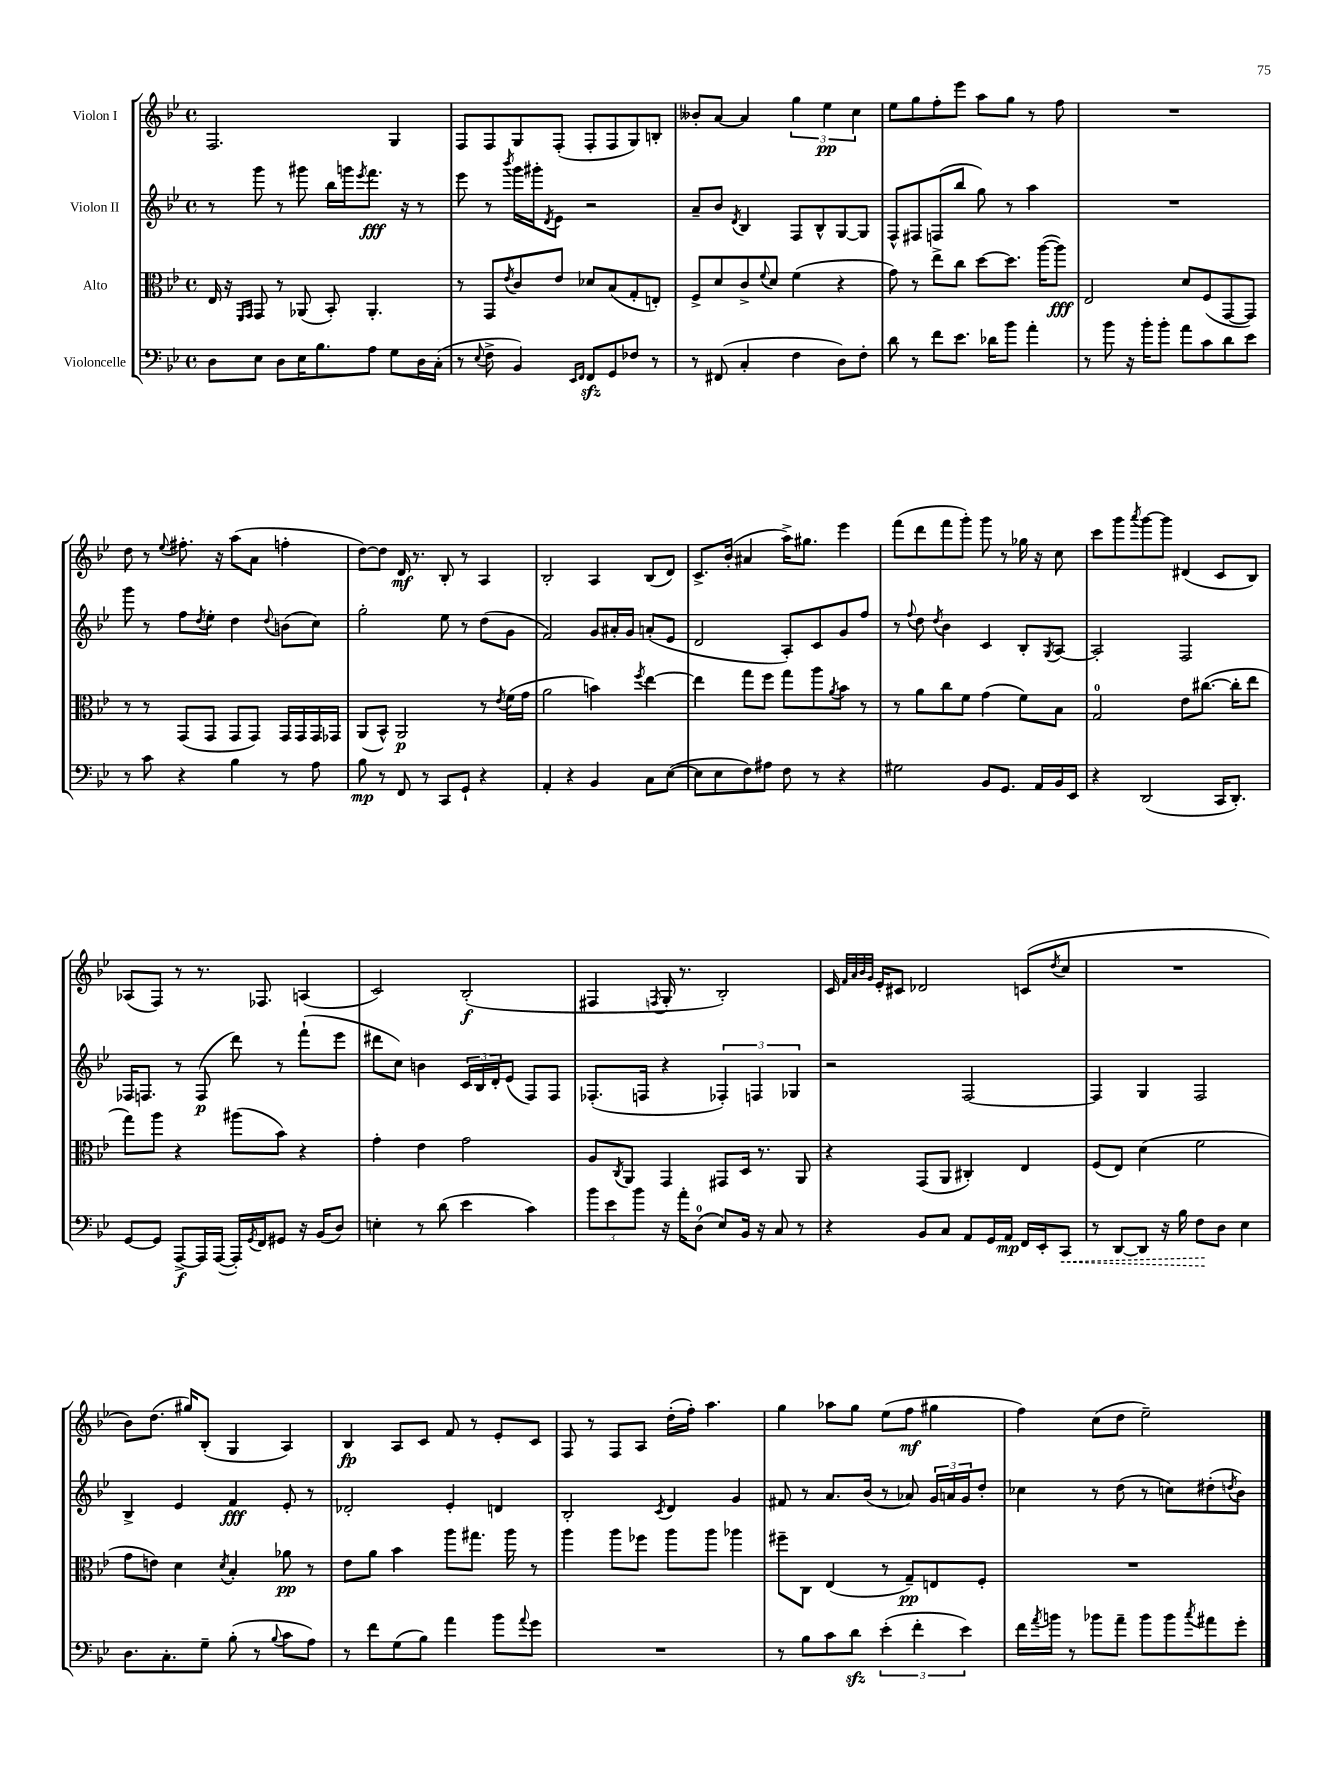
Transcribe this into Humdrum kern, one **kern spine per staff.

**kern	**dynam	**kern	**dynam	**kern	**dynam	**kern	**dynam
*part4	*part4	*part3	*part3	*part2	*part2	*part1	*part1
*staff4	*staff4	*staff3	*staff3	*staff2	*staff2	*staff1	*staff1
*I"Violoncelle	*	*I"Alto	*	*I"Violon II	*	*I"Violon I	*
*clefF4	*	*clefC3	*	*clefG2	*	*clefG2	*
*k[b-e-]	*	*k[b-e-]	*	*k[b-e-]	*	*k[b-e-]	*
*M4/4	*	*M4/4	*	*M4/4	*	*M4/4	*
*met(c)	*	*met(c)	*	*met(c)	*	*met(c)	*
=56	=56	=56	=56	=56	=56	=56	=56
8D\L	.	16E-/	.	8r	.	2.F/	.
.	.	16r	.	.	.	.	.
.	.	16qqFF/LL	.	.	.	.	.
.	.	16qqGG/JJ	.	.	.	.	.
8E-\J	.	8GG/	.	8ggg\	.	.	.
8D\L	.	8r	.	8r	.	.	.
16E-\K	.	(8AA-X/	.	8ggg#X\	.	.	.
8.B-\	.	.	.	.	.	.	.
.	.	8BB-'/)	.	16bb-\LL	.	.	.
.	.	.	.	16gggn\J	.	.	.
.	.	.	.	8qeee-/	.	.	.
8A\J	.	4.AA-'/	.	8.fff\J	fff	.	.
8G\L	.	.	.	.	.	4G/	.
.	.	.	.	16r	.	.	.
16D\L	.	.	.	8r	.	.	.
(16C'\JJ	.	.	.	.	.	.	.
=57	=57	=57	=57	=57	=57	=57	=57
8r	.	8r	.	8eee-\	.	8F/L	.
8qqE-/	.	.	.	.	.	.	.
8F^\	.	8GG/L	.	8r	.	8F/	.
.	.	8qe-/	.	8qbbb-/	.	.	.
4BB-/)	.	8c/	.	16ggg\LL	.	8G/	.
.	.	.	.	16ggg#X'\J	.	.	.
.	.	.	.	8qd/	.	.	.
.	.	8e-/J	.	8e-\J	.	(8F'/J	.
16qqEE-/LL	.	.	.	.	.	.	.
16qqFF/JJ	.	.	.	.	.	.	.
8FFzz/L	.	8d-X/L	.	2r	.	8F'/L	.
8GG/	.	(8B-/	.	.	.	8F/	.
8F-X/J	.	8G'/	.	.	.	8G/)	.
8r	.	8En'/J)	.	.	.	8Bn'/J	.
=58	=58	=58	=58	=58	=58	=58	=58
8r	.	8F^/L	.	8a~/L	.	8b--X'/L	.
(8FF#X/	.	8d/	.	8b-/J	.	[8a/J	.
.	.	.	.	8qd/	.	.	.
4C'/	.	8c^/	.	4B-/	.	4a/]	.
.	.	8qqf/	.	.	.	.	.
.	.	8d/J	.	.	.	.	.
4F\	.	(4f\	.	8F/L	.	6gg\	.
.	.	.	.	8B-^^/	.	.	.
.	.	.	.	.	.	6ee-\	pp
8D\L)	.	4r	.	[8G/	.	.	.
.	.	.	.	.	.	6cc\	.
8F'\J	.	.	.	8G/J]	.	.	.
=59	=59	=59	=59	=59	=59	=59	=59
8d\	.	8g\)	.	8F^^/L	.	8ee-\L	.
8r	.	8r	.	8F#X/	.	8gg\	.
8f\L	.	8ee-^\L	.	(8Fn/	.	8ff'\	.
8.e-\J	.	8cc\J	.	8bb-/J	.	8eee-\J	.
.	.	[8dd\L	.	8gg\)	.	8aa\L	.
16d-X\KL	.	.	.	.	.	.	.
8b-\J	.	8.dd\J]	.	8r	.	8gg\J	.
4a'\	.	.	.	4aa\	.	8r	.
.	.	([16aa\KL	.	.	.	.	.
.	.	8aa\J])	fff	.	.	8ff\	.
=60	=60	=60	=60	=60	=60	=60	=60
8r	.	2E-/	.	1r	.	1r	.
8b-\	.	.	.	.	.	.	.
16r	.	.	.	.	.	.	.
16b-'\KL	.	.	.	.	.	.	.
8b-'\J	.	.	.	.	.	.	.
8a\L	.	8d/L	.	.	.	.	.
8c\	.	(8F/	.	.	.	.	.
8d\	.	[8GG/	.	.	.	.	.
8e-\J	.	8GG/J])	.	.	.	.	.
!!LO:LB:g=z
=61	=61	=61	=61	=61	=61	=61	=61
8r	.	8r	.	8ggg\	.	8dd\	.
8c\	.	8r	.	8r	.	8r	.
.	.	.	.	.	.	8qqee-/	.
4r	.	(8GG/L	.	8ff\L	.	8.ff#X'\	.
.	.	.	.	8qdd/	.	.	.
.	.	8GG/J	.	8ee-'\J	.	.	.
.	.	.	.	.	.	16r	.
4B-\	.	8GG/L	.	4dd\	.	(8aa\L	.
.	.	8GG/J)	.	.	.	8a\J	.
.	.	.	.	8qqdd/	.	.	.
8r	.	16GG/LL	.	(8bn\L	.	4ffn'\	.
.	.	16GG/	.	.	.	.	.
8A\	.	16GG/	.	8cc\J)	.	.	.
.	.	16GG-X/JJ	.	.	.	.	.
=62	=62	=62	=62	=62	=62	=62	=62
8B-\	mp	(8AA/L	.	2gg'\	.	[8dd\L)	.
8r	.	8BB-^^/J)	.	.	.	8dd\J]	.
8FF/	.	2AA/	p	.	.	16d/	mf
.	.	.	.	.	.	8.r	.
8r	.	.	.	.	.	.	.
8CC/L	.	.	.	8ee-\	.	8B-'/	.
8GG`/J	.	.	.	8r	.	8r	.
4r	.	8r	.	(8dd\L	.	4A/	.
.	.	8qe-/	.	.	.	.	.
.	.	(16f\LL	.	8g\J	.	.	.
.	.	16g\JJ	.	.	.	.	.
=63	=63	=63	=63	=63	=63	=63	=63
4AA'/	.	2a\	.	2f/)	.	2B-'/	.
4r	.	.	.	.	.	.	.
4BB-/	.	4bn\)	.	8g/L	.	4A/	.
.	.	.	.	16a#X'/L	.	.	.
.	.	.	.	16g/JJ	.	.	.
.	.	8qff/	.	.	.	.	.
8C\L	.	[4ee-\	.	(8an'/L	.	(8B-/L	.
([8E-\J	.	.	.	8e-/J	.	8d/J)	.
=64	=64	=64	=64	=64	=64	=64	=64
8E-\L]	.	4ee-\]	.	2d/	.	8.c^/L	.
8E-\	.	.	.	.	.	.	.
.	.	.	.	.	.	(16b-'/Jk	.
8F\)	.	8gg\L	.	.	.	4a#X/	.
8A#X\J	.	8ff\J	.	.	.	.	.
8F\	.	8gg\L	.	8A'/L)	.	16aa^\KL)	.
.	.	.	.	.	.	8.gg#X\J	.
8r	.	8aa\	.	8c/	.	.	.
.	.	8qa/	.	.	.	.	.
4r	.	8b-\J	.	8g/	.	4eee-\	.
.	.	8r	.	8ff/J	.	.	.
=65	=65	=65	=65	=65	=65	=65	=65
2G#X\	.	8r	.	8r	.	(8fff\L	.
.	.	.	.	8qqff/	.	.	.
.	.	8a\L	.	8dd\	.	8ddd\	.
.	.	.	.	8qdd/	.	.	.
.	.	8cc\	.	4b-\	.	8fff\	.
.	.	8f\J	.	.	.	8ggg'\J)	.
8BB-/L	.	(4g\	.	4c/	.	8ggg\	.
8.GG/J	.	.	.	.	.	8r	.
.	.	8f\L)	.	8B-'/L	.	16gg-X\	.
16AA/LL	.	.	.	.	.	16r	.
.	.	.	.	8qG/	.	.	.
16BB-/	.	8B-\J	.	[8A/J	.	8cc\	.
16EE-/JJ	.	.	.	.	.	.	.
=66	=66	=66	=66	=66	=66	=66	=66
4r	.	2G/	.	2A'/]	.	8ccc\L	.
.	.	.	.	.	.	8ggg\	.
.	.	.	.	.	.	8qaaa/	.
(2DD/	.	.	.	.	.	[8ggg\	.
.	.	.	.	.	.	8ggg\J]	.
.	.	8e-\L	.	2F/	.	(4d#X/	.
.	.	([8.cc#X\J	.	.	.	.	.
16CC/KL	.	.	.	.	.	8c/L	.
8.DD'/J)	.	16cc#'\KL]	.	.	.	.	.
.	.	8ee-\J	.	.	.	8B-/J)	.
!!LO:LB:g=z
=67	=67	=67	=67	=67	=67	=67	=67
[8GG/L	.	8gg\L)	.	16F-X/KL	.	(8A-X/L	.
.	.	.	.	8.Fn/J	.	.	.
8GG/J]	.	8aa\J	.	.	.	8F/J)	.
[8AAA^/L	f	4r	.	8r	.	8r	.
16AAA/L]	.	.	.	(8F/	p	8.r	.
([16AAA/JJ	.	.	.	.	.	.	.
16AAA'/LL])	.	(8aa#X\L	.	8ddd\)	.	.	.
8qGG/	.	.	.	.	.	.	.
16FF/J	.	.	.	.	.	8.F-X/	.
8GG#X/J	.	8b-\J)	.	8r	.	.	.
16r	.	4r	.	(8fff`\L	.	(4An/	.
(16BB-/KL	.	.	.	.	.	.	.
8D/J)	.	.	.	8eee-\J	.	.	.
=68	=68	=68	=68	=68	=68	=68	=68
4En'\	.	4g'\	.	8ddd#X\L	.	2c/)	.
.	.	.	.	8cc\J)	.	.	.
8r	.	4e-\	.	4bn\	.	.	.
(8d\	.	.	.	.	.	.	.
4e-\	.	2g\	.	24c/LL	.	(2B-'/	f
.	.	.	.	24B-/	.	.	.
.	.	.	.	24d'/J	.	.	.
.	.	.	.	(8e-/J	.	.	.
4c\)	.	.	.	8F/L)	.	.	.
.	.	.	.	8F/J	.	.	.
=69	=69	=69	=69	=69	=69	=69	=69
12b-\L	.	8A/L	.	(8.F-X'/L	.	4F#X/	.
12e-\	.	.	.	.	.	.	.
.	.	8qC/	.	.	.	.	.
.	.	8AA/J	.	.	.	.	.
12b-\J	.	.	.	.	.	.	.
.	.	.	.	16Fn/Jk	.	.	.
.	.	.	.	.	.	8qFn/	.
16r	.	4GG/	.	4r	.	16G'/	.
16a'\KL	.	.	.	.	.	8.r	.
(8D\J	.	.	.	.	.	.	.
8E-/L)	.	8GG#X/L	.	6F-X'/)	.	2B-'/)	.
16BB-/Jk	.	16D/Jk	.	.	.	.	.
.	.	.	.	6Fn/	.	.	.
16r	.	8.r	.	.	.	.	.
8C/	.	.	.	.	.	.	.
.	.	.	.	6G-X/	.	.	.
8r	.	8AA/	.	.	.	.	.
=70	=70	=70	=70	=70	=70	=70	=70
4r	.	4r	.	2r	.	16c/	.
.	.	.	.	.	.	32qqf/LLL	.
.	.	.	.	.	.	32qqa/	.
.	.	.	.	.	.	32qqb-/	.
.	.	.	.	.	.	32qqg/JJJ	.
.	.	.	.	.	.	16e-'/KL	.
.	.	.	.	.	.	8c#X/J	.
8BB-/L	.	(8GG/L	.	.	.	2d-X/	.
8C/J	.	8AA/J	.	.	.	.	.
8AA/L	.	4C#X'/)	.	[2F/	.	.	.
16GG/L	.	.	.	.	.	.	.
16AA/JJ	mp	.	.	.	.	.	.
16FF/LL	.	4E-/	.	.	.	(8cn/L	.
16EE-'/J	.	.	.	.	.	.	.
.	.	.	.	.	.	8qdd/	.
!	!LO:HP:b	!	!	!	!	!	!
8CC/J	<	.	.	.	.	8cc/J	.
=71	=71	=71	=71	=71	=71	=71	=71
8r	.	(8F/L	.	4F/]	.	1r	.
[8DD/L	.	8E-/J)	.	.	.	.	.
8DD/J]	.	(4d\	.	4G/	.	.	.
16r	.	.	.	.	.	.	.
16B-\	.	.	.	.	.	.	.
8F\L	.	2f\	.	2F/	.	.	.
8D\J	[	.	.	.	.	.	.
4E-\	.	.	.	.	.	.	.
!!LO:LB:g=z
=72	=72	=72	=72	=72	=72	=72	=72
8.D\L	.	8g\L	.	4B-^/	.	8b-\L)	.
.	.	8en\J)	.	.	.	(8.dd\J	.
8.C'\	.	.	.	.	.	.	.
.	.	4d\	.	4e-/	.	.	.
.	.	.	.	.	.	16gg#X/KL)	.
8G~\J	.	.	.	.	.	(8B-'/J	.
.	.	8qd/	.	.	.	.	.
(8B-'\	.	4B-'/	.	4f/	fff	4G/	.
8r	.	.	.	.	.	.	.
8qqB-/	.	.	.	.	.	.	.
8c\L	.	8a-X\	pp	8e-'/	.	4A/)	.
8A\J)	.	8r	.	8r	.	.	.
=73	=73	=73	=73	=73	=73	=73	=73
8r	.	8e-\L	.	2d-X'/	.	4B-/	fp
8f\L	.	8a\J	.	.	.	.	.
(8G\	.	4b-\	.	.	.	8A/L	.
8B-\J)	.	.	.	.	.	8c/J	.
4a\	.	8aa\L	.	4e-'/	.	8f/	.
.	.	8.gg#X\J	.	.	.	8r	.
8b-\L	.	.	.	4dn/	.	8e-'/L	.
.	.	16aa\	.	.	.	.	.
8qqa/	.	.	.	.	.	.	.
8g\J	.	8r	.	.	.	8c/J	.
=74	=74	=74	=74	=74	=74	=74	=74
1r	.	4aa\	.	2B-'/	.	8F/	.
.	.	.	.	.	.	8r	.
.	.	8aa\L	.	.	.	8F/L	.
.	.	8ff-X\J	.	.	.	8A/J	.
.	.	.	.	8qc/	.	.	.
.	.	8aa\L	.	4d/	.	(16dd'\LL	.
.	.	.	.	.	.	16ff'\JJ)	.
.	.	8aa\J	.	.	.	4.aa\	.
.	.	4aa-X\	.	4g/	.	.	.
=75	=75	=75	=75	=75	=75	=75	=75
8r	.	8ff#X~\L	.	8f#X/	.	4gg\	.
8B-\L	.	8C\J	.	8r	.	.	.
8c\	.	(4E-/	.	8.a/L	.	8aa-X\L	.
8dzz\J	.	.	.	.	.	8gg\J	.
.	.	.	.	(16b-/Jk	.	.	.
(6e-'\	.	8r	.	8r	.	(8ee-\L	.
.	.	8G~/L)	pp	8a-X/)	.	8ff\J	mf
6f'\	.	.	.	.	.	.	.
.	.	8En/	.	24g/LL	.	4gg#X\	.
.	.	.	.	24an/	.	.	.
6e-\)	.	.	.	24g/J	.	.	.
.	.	8F'/J	.	8dd'/J	.	.	.
=76	=76	=76	=76	=76	=76	=76	=76
16f\LL	.	1r	.	4cc-X\	.	4ff\)	.
8qa/	.	.	.	.	.	.	.
16bn\JJ	.	.	.	.	.	.	.
8r	.	.	.	.	.	.	.
8b-X\L	.	.	.	8r	.	(8cc\L	.
8a~\J	.	.	.	(8dd\	.	8dd\J	.
8b-\L	.	.	.	8r	.	2ee-~\)	.
8b-\	.	.	.	8ccn\L)	.	.	.
8qcc/	.	.	.	.	.	.	.
8a#X\	.	.	.	(8dd#X'\	.	.	.
.	.	.	.	8qddn/	.	.	.
8g'\J	.	.	.	8b-\J)	.	.	.
==	==	==	==	==	==	==	==
*-	*-	*-	*-	*-	*-	*-	*-
